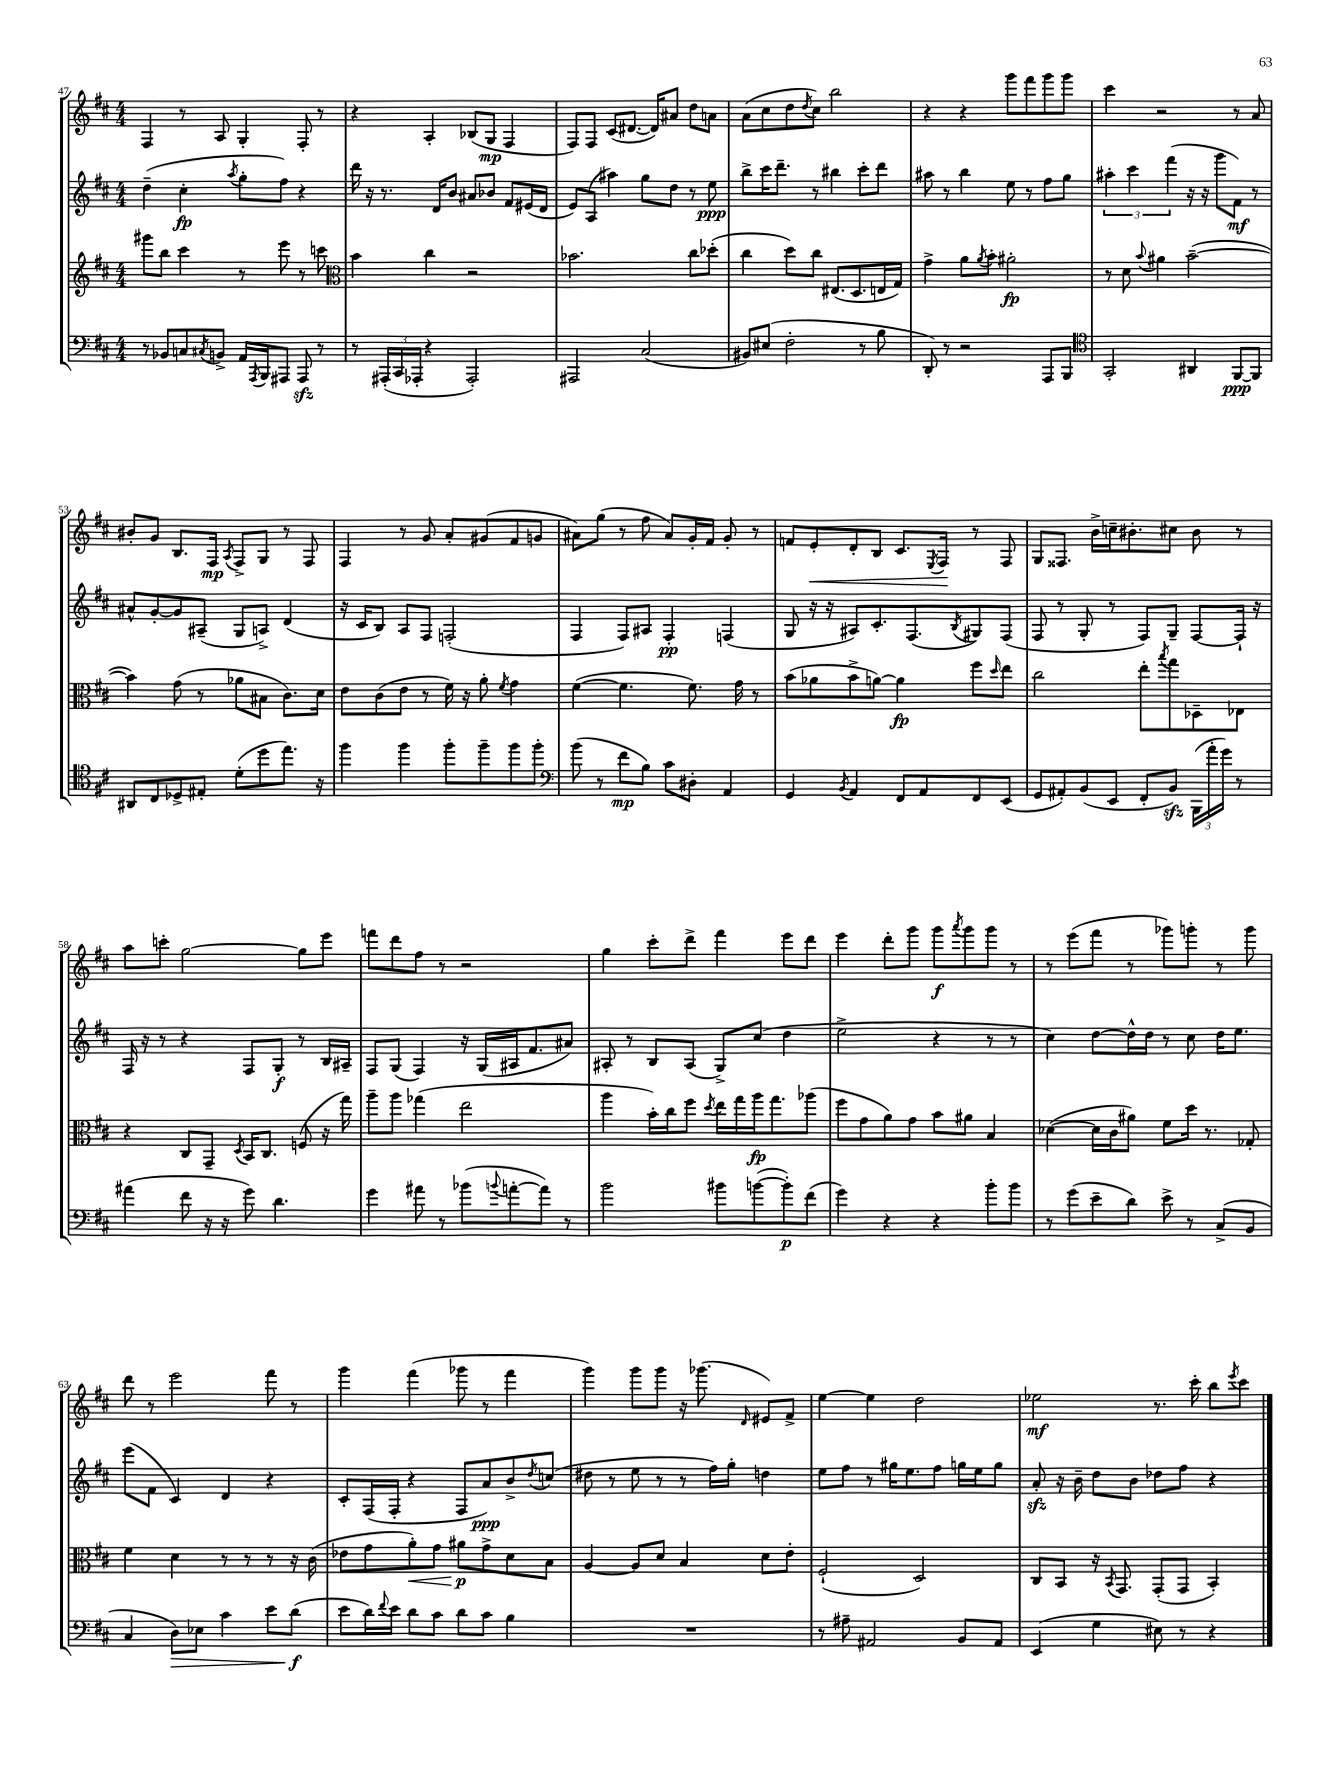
<<
\new StaffGroup <<
\new Staff = "s0" {
    \clef treble \key d \major \numericTimeSignature \time 4/4
    fis4 r8 a8 g4-. fis8-. r8 |
    r4 a4-. bes8( g8\mp fis4 |
    fis8) fis8 cis'8( dis'8.~ dis'16) ais'8 d''8 a'8 |
    a'8( cis''8 d''8 \acciaccatura { d''8 } cis''8) b''2 |
    r4 r4 g'''8 fis'''8 g'''8 g'''8 |
    cis'''4 r2 r8 a'8 |
    bis'8-. g'8 b8. fis16\mp \acciaccatura { a8 } fis8-> g8 r8 fis8 |
    fis4 r8 g'8 a'8-. gis'8( fis'8 g'8 |
    ais'8) g''8( r8 fis''8 ais'8) g'16-. fis'16 g'8-. r8 |
    f'8 e'8-.\< d'8-. b8 cis'8. \acciaccatura { e8 } fis16\! r8 fis8 |
    g8 fisis8. b'16-> c''16-- bis'8.-. cis''8 bis'8 r8 |
    a''8 c'''8-. g''2~ g''8 e'''8 |
    f'''8 d'''8 fis''8 r8 r2 |
    g''4 cis'''8-. d'''8-> fis'''4 e'''8 d'''8 |
    e'''4 d'''8-. g'''8 g'''8\f \acciaccatura { a'''8 } g'''8 g'''8 r8 |
    r8 e'''8( fis'''8 r8 ges'''8) g'''8-. r8 g'''8 |
    d'''8 r8 e'''2 fis'''8 r8 |
    g'''4 fis'''4( ges'''8 r8 fis'''4 |
    g'''4) g'''8 g'''8 r16 ges'''8.( \grace { d'16 } eis'8) fis'8-> |
    e''4~ e''4 d''2 |
    ees''2\mf r8. cis'''16-. b''8 \acciaccatura { e'''8 } cis'''8 \bar "|." |
}
\new Staff = "s1" {
    \clef treble \key d \major \numericTimeSignature \time 4/4
    d''4--( cis''4-.\fp \acciaccatura { a''8 } g''8-. fis''8) r4 |
    d'''16 r16 r8. d'16 b'8 ais'8 bes'8 fis'8 eis'16( d'16 |
    e'8) a8( ais''4) g''8 d''8 r8 e''8\ppp |
    b''8-> cis'''16 d'''8.-- r8 bis''4 cis'''8-. d'''8 |
    ais''8 r8 b''4 e''8 r8 fis''8 g''8 |
    \tuplet 3/2 { ais''4-. cis'''4 fis'''4( } r16 r16 g'''8 fis'8\mf) r8 |
    ais'8-^ g'8~-. g'8 ais8--( g8 a8->) d'4( |
    r16 cis'16 b8) a8 fis8 f2-.( |
    fis4 fis8) ais8 fis4-.\pp f4( |
    g8 r16 r16 ais8) cis'8.-. fis8.( \acciaccatura { b8 } gis8) fis8( |
    fis8 r8 g8-. r8 fis8) g8-- fis8~ fis16-! r16 |
    fis16 r16 r8 r4 fis8 g8-.\f r8 b16 ais16-- |
    fis8 g8( fis4) r16 g16( ais16 fis'8. ais'8) |
    ais8-. r8 b8 ais8( g8->) cis''8( d''4 |
    e''2-> r4 r8 r8 |
    cis''4) d''8~ d''16-^ d''16 r8 cis''8 d''16 e''8. |
    e'''8( fis'8 cis'4) d'4 r4 |
    cis'8-. fis16( fis16-. r4 fis8 a'8\ppp) b'8-> \acciaccatura { d''8 } c''8( |
    dis''8 r8 e''8 r8 r8 fis''16) g''16-. d''4 |
    e''8 fis''8 r8 gis''16 e''8. fis''8 g''16 e''16 g''8 |
    a'8-.\sfz r16 b'16-- d''8 b'8 des''8 fis''8 r4 \bar "|." |
}
\new Staff = "s2" {
    \clef treble \key d \major \numericTimeSignature \time 4/4
    gis'''8 b''8 cis'''4 r8 e'''8 r8 c'''8 |
    \clef alto b'4 cis''4 r2 |
    bes'2. cis''8 des''8-.( |
    cis''4 d''8) cis''8 eis8.( d8. e16 g16) |
    g'4-> a'8 \acciaccatura { a'8 } b'8-. ais'2-.\fp |
    r8 d'8 \appoggiatura { b'8 } ais'4 b'2~--( |
    b'4) g'8( r8 aes'8 bis8 cis'8.) d'16 |
    e'8 cis'8( e'8 r8 fis'16) r16 a'8-. \acciaccatura { fis'8 } g'4 |
    fis'4~( fis'4. fis'8.) g'16 r8 |
    b'8( aes'8 b'8-> a'8~) a'4\fp fis''8 \grace { d''16 } e''8 |
    cis''2 e''8-. \acciaccatura { b''8 } g''8 des8-- ees8 |
    r4 cis8 g,8-- \acciaccatura { d8 } b,16 cis8. f8( r16 g''16) |
    a''8-- a''8 ges''4( e''2 |
    a''4 b'16-.) cis''16 fis''8 \acciaccatura { d''8 } e''16 g''16 a''16\fp g''8. aes''8( |
    fis''8 g'8 a'8) g'8 b'8 ais'8 b4 |
    des'4~( des'16 cis'16 ais'8) fis'8 d''16 r8. ges8-. |
    fis'4 d'4 r8 r8 r8 r16 cis'16( |
    ees'8 g'8 a'8-.\<) g'8 ais'8\p\! g'8-> d'8 b8 |
    a4~ a8 d'8 b4 d'8 e'8-. |
    fis2-!( d2) |
    cis8 b,8 r16 \acciaccatura { b,8 } g,8. g,8-.( g,8 b,4-.) \bar "|." |
}
\new Staff = "s3" {
    \clef bass \key d \major \numericTimeSignature \time 4/4
    r8 bes,8 c8 \acciaccatura { cis8 } b,8-> a,16 \acciaccatura { a,,8 } b,,16 ais,,8 ais,,8\sfz r8 |
    r8 \tuplet 3/2 { ais,,16-.( cis,16 aes,,16-. } r4 aes,,2-.) |
    ais,,2 cis2( |
    bis,8) eis8( fis2-. r8 b8 |
    d,8-.) r8 r2 a,,8 b,,8 |
    \clef tenor g,2-. ais,4 fis,8~\ppp fis,8 |
    ais,8 cis8 des8-> eis8-. d'8-.( d''8 e''8.) r16 |
    fis''4 fis''4 fis''8-. fis''8-- fis''8 fis''8-. |
    \clef bass b'8( r8 fis'8\mp b8) cis'8 dis8-. a,4 |
    g,4 \acciaccatura { b,8 } a,4 fis,8 a,8 fis,8 e,8( |
    g,8 ais,8-.) b,8( e,8 fis,8-. b,8\sfz) \tuplet 3/2 { b,,16( a'16-. g'16) } r8 |
    ais'4( fis'8 r16 r16 g'8) d'4. |
    g'4 ais'8 r8 bes'8( \appoggiatura { b'8 } a'8~-. a'8) r8 |
    b'2 bis'8 b'8~( b'8-.\p) fis'8( |
    g'4) r4 r4 b'8-. b'8 |
    r8 g'8( e'8-- d'8) e'8-> r8 cis8->( b,8 |
    cis4 d8\>) ees8 cis'4 e'8 d'8\f\!( |
    e'8 d'16) \appoggiatura { fis'8 } e'16 d'8 cis'8 d'8 cis'8 b4 |
    R1 |
    r8 ais8-- ais,2 b,8 ais,8 |
    e,4( g4 eis8) r8 r4 \bar "|." |
}
>>
>>
\layout { \context { \Score currentBarNumber = #47 } }
